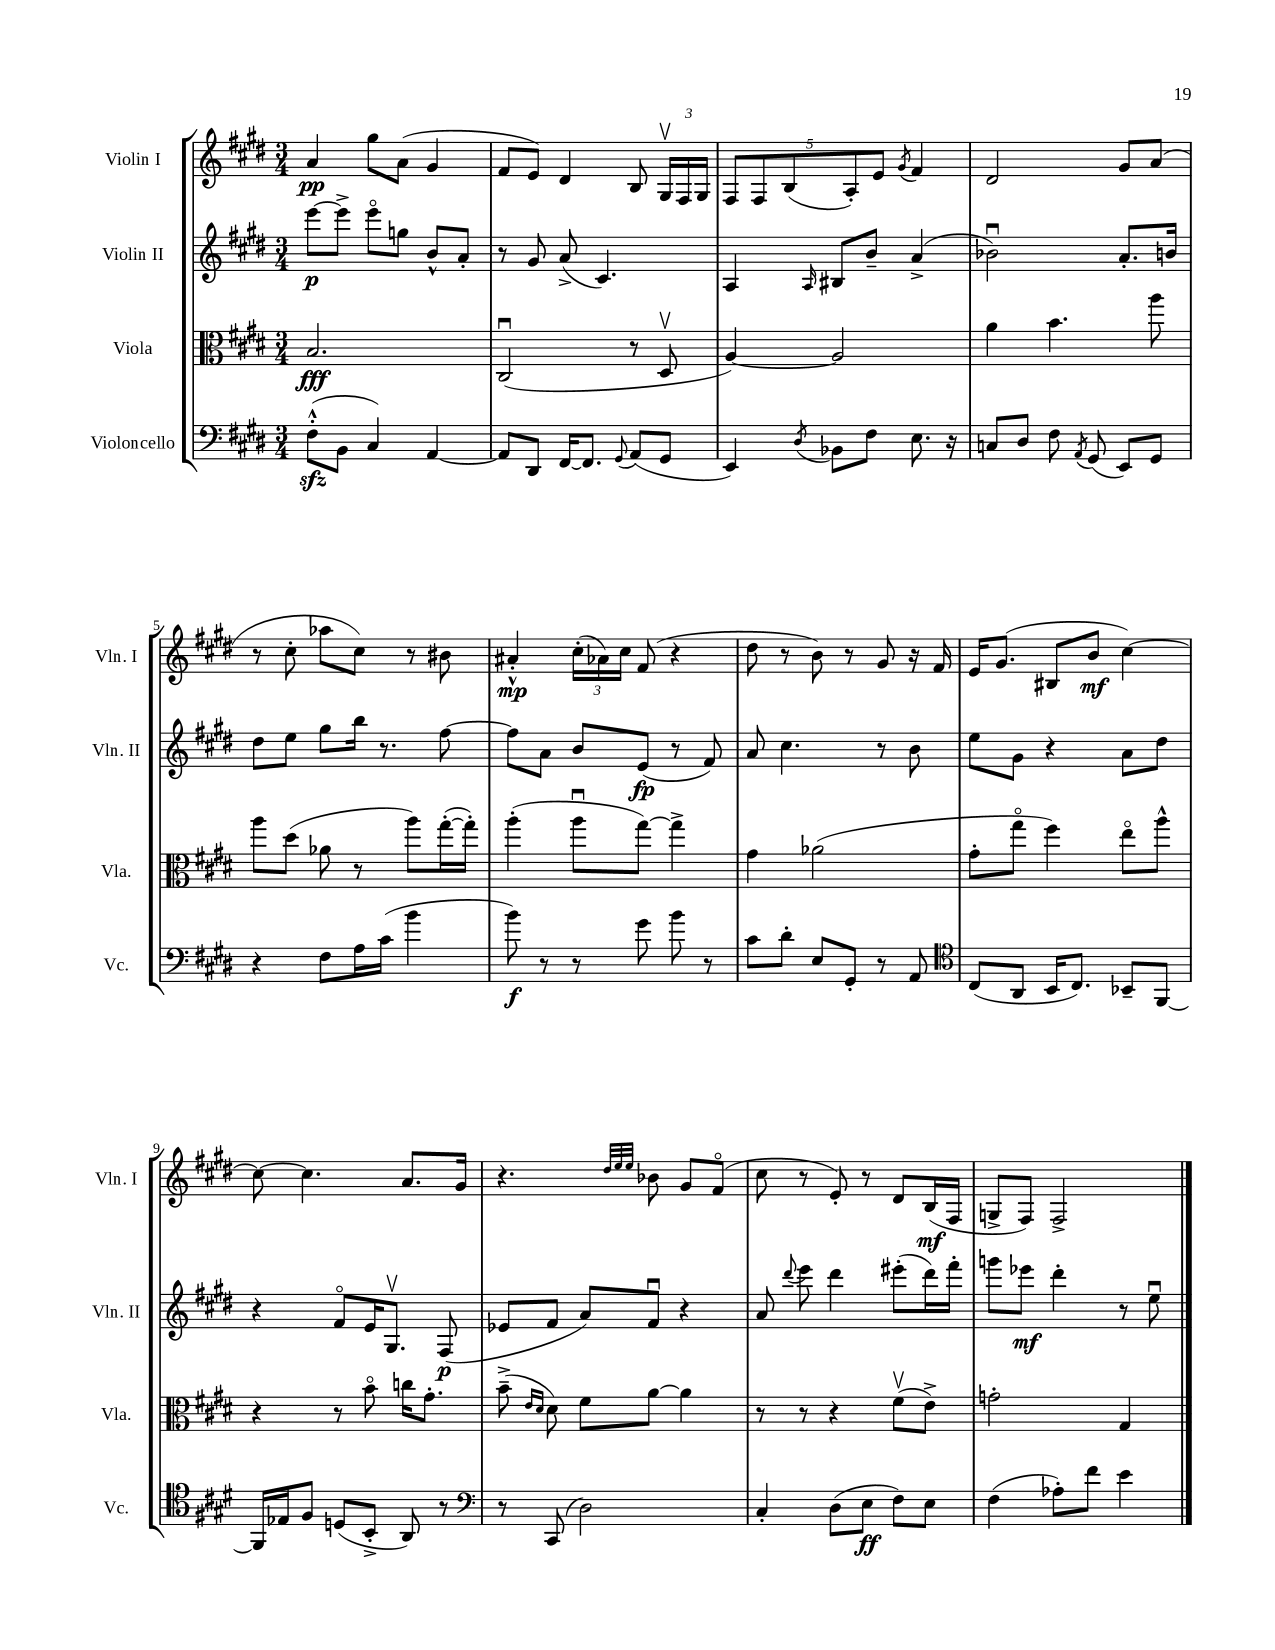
<<
\new StaffGroup <<
\new Staff = "s0" \with { instrumentName = "Violin I" shortInstrumentName = "Vln. I" } {
    \clef treble \key e \major \numericTimeSignature \time 3/4
    \autoBeamOff a'4\pp gis''8[ a'8]( gis'4 |
    fis'8[ e'8]) dis'4 b8 \tuplet 3/2 { gis16[\upbow fis16 gis16] } |
    \tuplet 5/4 { fis8[ fis8 b8( a8-.) e'8] } \acciaccatura { gis'8 } fis'4 |
    dis'2 gis'8[ a'8]( |
    r8 cis''8-. aes''8[ cis''8]) r8 bis'8 |
    ais'4-.-^\mp \tuplet 3/2 { cis''16[-.( aes'16) cis''16] } fis'8( r4 |
    dis''8 r8 b'8) r8 gis'8 r16 fis'16 |
    e'16[ gis'8.]( bis8[ b'8]\mf cis''4~) |
    cis''8~ cis''4. a'8.[ gis'16] |
    r4. \grace { dis''32[ e''32 e''32] } bes'8 gis'8[ fis'8]\flageolet( |
    cis''8 r8 e'8-.) r8 dis'8[ b16\mf( fis16] |
    g8[-> fis8]) fis2-> \bar "|." |
}
\new Staff = "s1" \with { instrumentName = "Violin II" shortInstrumentName = "Vln. II" } {
    \clef treble \key e \major \numericTimeSignature \time 3/4
    \autoBeamOff e'''8[~\p e'''8]-> e'''8[\flageolet g''8] b'8[-^ a'8]-. |
    r8 gis'8 a'8->( cis'4.) |
    a4 \grace { a16 } bis8[ b'8]-- a'4->( |
    bes'2\downbow) a'8.[-. b'16] |
    dis''8[ e''8] gis''8[ b''16] r8. fis''8~ |
    fis''8[ a'8] b'8[ e'8]\fp( r8 fis'8) |
    a'8 cis''4. r8 b'8 |
    e''8[ gis'8] r4 a'8[ dis''8] |
    r4 fis'8[\flageolet e'16 gis8.]\upbow fis8\p( |
    ees'8[ fis'8] a'8[) fis'8]\downbow r4 |
    a'8 \appoggiatura { dis'''8 } e'''8 dis'''4 eis'''8[-.( dis'''16) fis'''16]-. |
    g'''8[ ees'''8]\mf dis'''4-. r8 e''8\downbow \bar "|." |
}
\new Staff = "s2" \with { instrumentName = "Viola" shortInstrumentName = "Vla." } {
    \clef alto \key e \major \numericTimeSignature \time 3/4
    \autoBeamOff b2.\fff |
    cis2\downbow( r8 dis8\upbow |
    a4~) a2 |
    a'4 b'4. a''8 |
    a''8[ dis''8]( aes'8 r8 a''8[) gis''16~-.( gis''16]-.) |
    a''4-.( a''8[\downbow gis''8]~) gis''4-> |
    gis'4 aes'2( |
    gis'8[-. gis''8]\flageolet fis''4) e''8[\flageolet a''8]-^ |
    r4 r8 b'8\flageolet c''16[ gis'8.]-. |
    b'8--->( \grace { e'16[ dis'16] } dis'8) fis'8[ a'8]~ a'4 |
    r8 r8 r4 fis'8[\upbow( e'8]->) |
    g'2-. gis4 \bar "|." |
}
\new Staff = "s3" \with { instrumentName = "Violoncello" shortInstrumentName = "Vc." } {
    \clef bass \key e \major \numericTimeSignature \time 3/4
    \autoBeamOff fis8[-.-^\sfz( b,8] cis4) a,4~ |
    a,8[ dis,8] fis,16[~ fis,8.] \appoggiatura { gis,8 } a,8[( gis,8] |
    e,4) \acciaccatura { dis8 } bes,8[ fis8] e8. r16 |
    c8[ dis8] fis8 \acciaccatura { a,8 } gis,8( e,8[) gis,8] |
    r4 fis8[ a16 cis'16]( b'4 |
    b'8\f) r8 r8 gis'8 b'8 r8 |
    cis'8[ dis'8]-. e8[ gis,8]-. r8 a,8 |
    \clef tenor cis8[( a,8] b,16[ cis8.]) bes,8[-- fis,8]~ |
    fis,16[ ees16 fis8] d8[( b,8]-.-> a,8) r8 |
    \clef bass r8 cis,8( dis2) |
    cis4-. dis8[( e8]\ff fis8[) e8] |
    fis4( aes8[-.) fis'8] e'4 \bar "|." |
}
>>
>>
